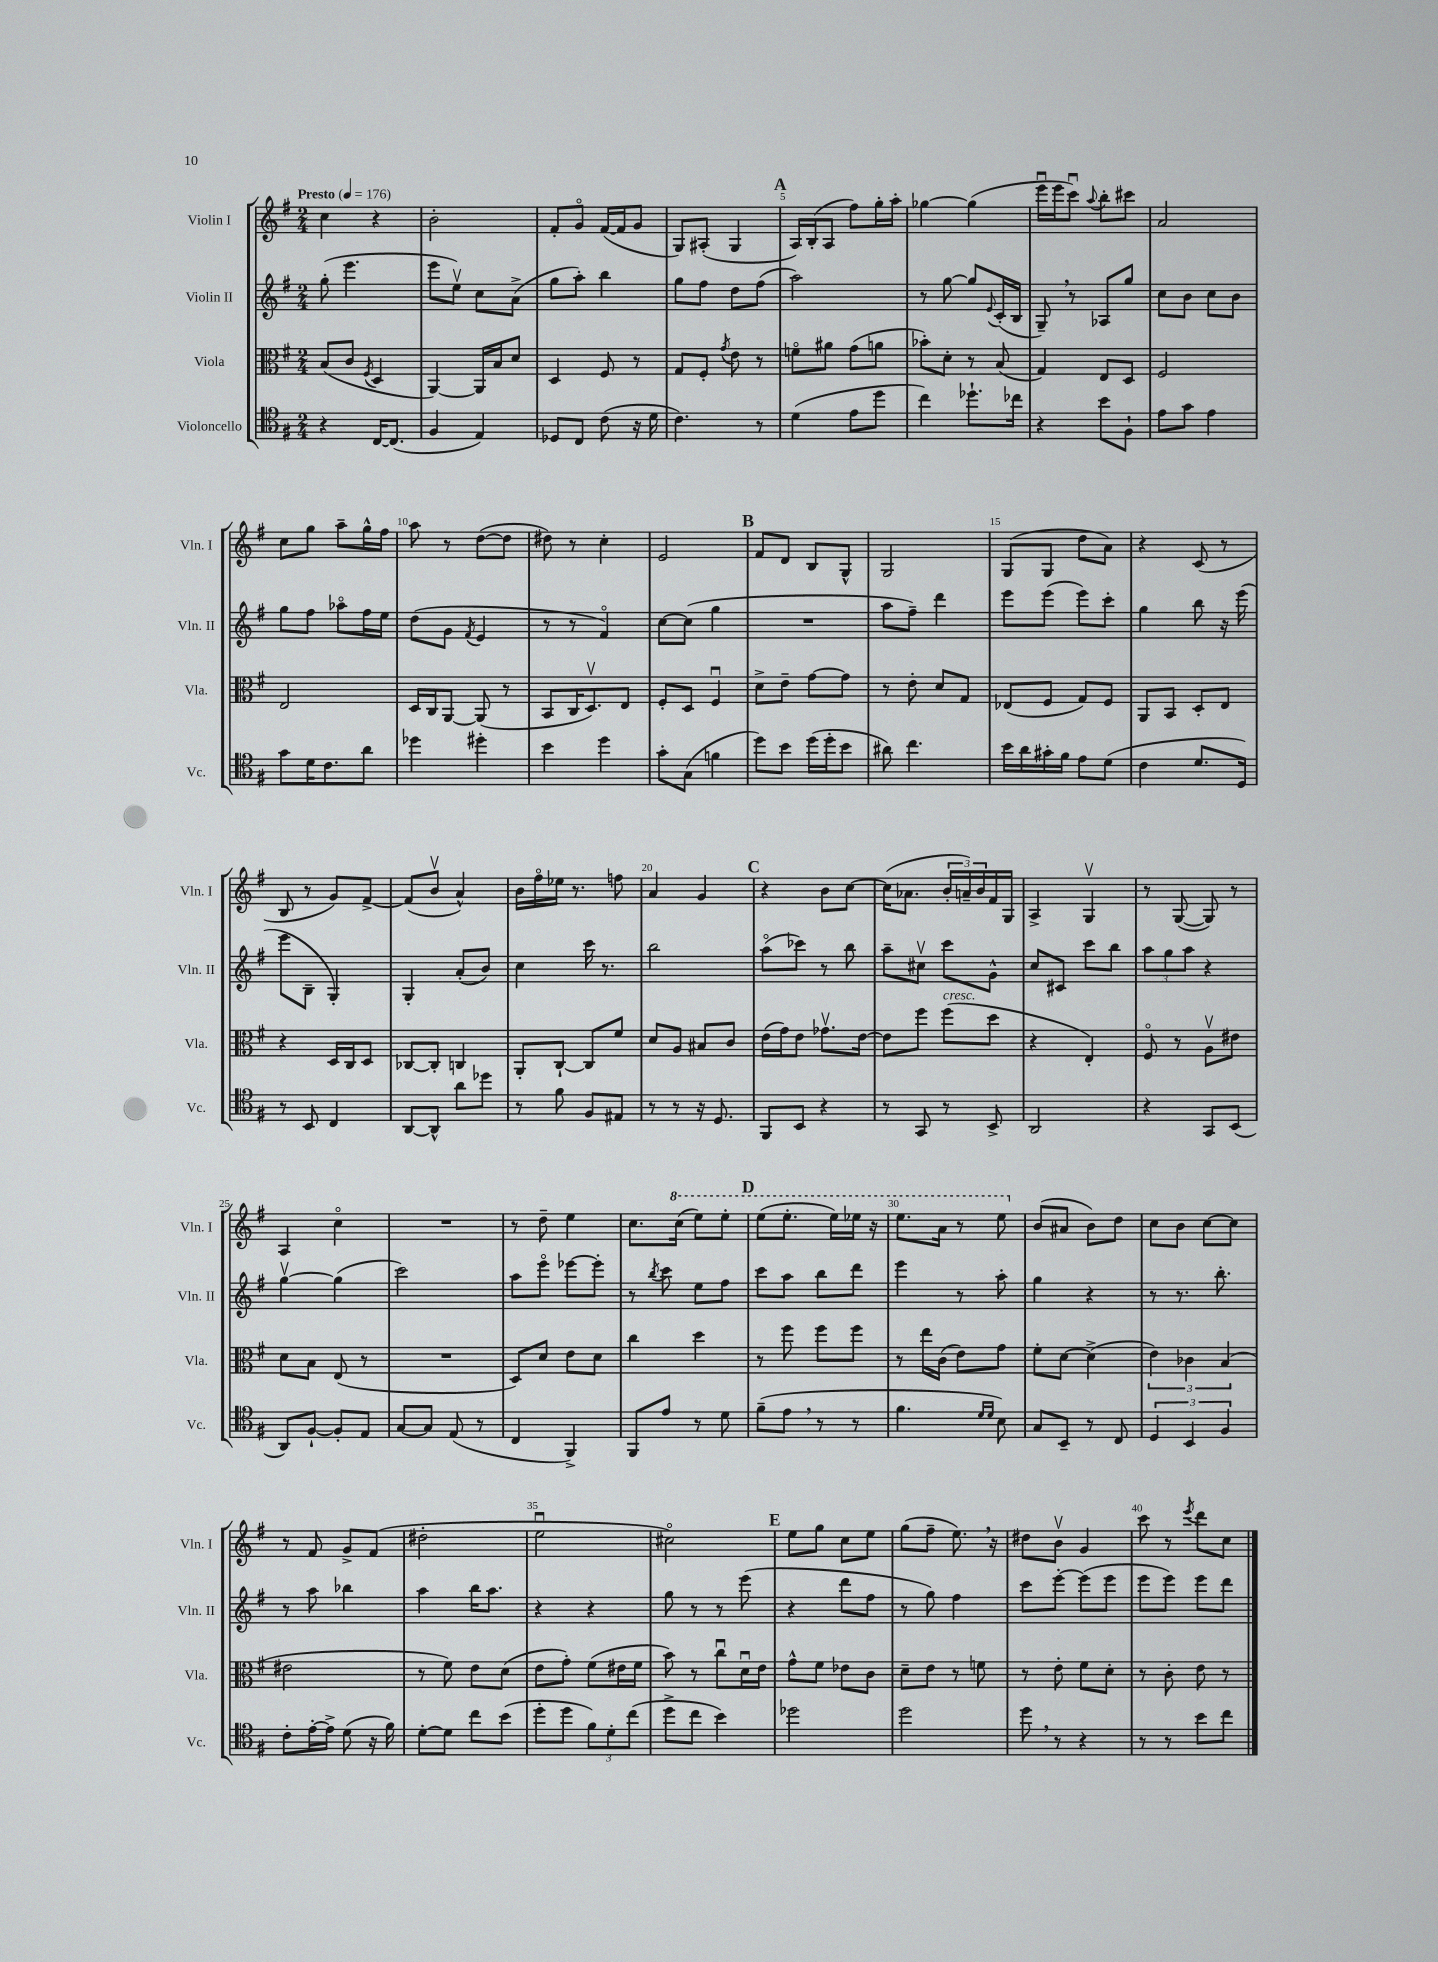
<<
\new StaffGroup <<
\new Staff = "s0" \with { instrumentName = "Violin I" shortInstrumentName = "Vln. I" } {
    \clef treble \key g \major \numericTimeSignature \time 2/4 \tempo "Presto" 4 = 176
    c''4 r4 |
    b'2-. |
    fis'8-. g'8\flageolet fis'16~( fis'16 g'8 |
    g8) ais8-.( g4 |
    \mark \markup { \bold "A" } a16) b16-.( a8 fis''8) g''16-. a''16-. |
    ges''4~ ges''4( |
    e'''16\downbow e'''16 c'''8\downbow) \appoggiatura { a''8 } b''8-. cis'''8 |
    a'2 |
    c''8 g''8 a''8-- g''16-^ fis''16 |
    a''8 r8 d''8~( d''8 |
    dis''8) r8 c''4-. |
    e'2 |
    \mark \markup { \bold "B" } fis'8 d'8 b8 g8-^ |
    g2 |
    g8( g8 d''8 a'8) |
    r4 c'8( r8 |
    b8 r8 g'8) fis'8~-> |
    fis'8( b'8\upbow a'4-^) |
    b'16 fis''16\flageolet ees''16 r8. f''8 |
    a'4 g'4 |
    \mark \markup { \bold "C" } r4 b'8 c''8~ |
    c''16( aes'8. \tuplet 3/2 { b'16-. a'16--) b'16 } fis'16 g16 |
    a4-> g4\upbow |
    r8 g8~( g8) r8 |
    a4 c''4\flageolet |
    R2 |
    r8 d''8-- e''4 |
    c''8. \ottava #1 c'''16( e'''8) e'''8-. |
    \mark \markup { \bold "D" } e'''8( e'''8.-. e'''16) ees'''16 r16 |
    e'''8. a''16 r8 e'''8 \ottava #0 |
    b'8( ais'8 b'8) d''8 |
    c''8 b'8 c''8~ c''8 |
    r8 fis'8 g'8-> fis'8( |
    dis''2-. |
    e''2\downbow |
    cis''2\flageolet) |
    \mark \markup { \bold "E" } e''8 g''8 c''8 e''8 |
    g''8( fis''8-- e''8.) \breathe r16 |
    dis''8 b'8\upbow g'4 |
    c'''8 r8 \acciaccatura { e'''8 } d'''8 c''8 \bar "|." |
}
\new Staff = "s1" \with { instrumentName = "Violin II" shortInstrumentName = "Vln. II" } {
    \clef treble \key g \major \numericTimeSignature \time 2/4
    g''8-.( e'''4. |
    e'''8 e''8\upbow) c''8 a'8->( |
    g''8 a''8-.) b''4 |
    g''8 fis''8 d''8 fis''8( |
    \mark \markup { \bold "A" } a''2) |
    r8 g''8~ g''8 \appoggiatura { e'8 } c'16-.( b16 |
    g8--) \breathe r8 aes8 g''8 |
    c''8 b'8 c''8 b'8 |
    g''8 fis''8 aes''8\flageolet fis''16 e''16 |
    d''8( g'8 \acciaccatura { fis'8 } e'4 |
    r8 r8 fis'4\flageolet) |
    c''8~ c''8( g''4 |
    \mark \markup { \bold "B" } R2 |
    a''8 fis''8--) d'''4 |
    e'''8 e'''8( e'''8) c'''8-. |
    g''4 b''8 r16 e'''16( |
    e'''8 b8-- g4-.) |
    g4-. a'8-.( b'8) |
    c''4 c'''16 r8. |
    b''2 |
    \mark \markup { \bold "C" } a''8\flageolet( ces'''8) r8 b''8 |
    a''8-- cis''8\upbow c'''8 g'8-^ |
    c''8 cis'8 c'''8 b''8 |
    \tuplet 3/2 { a''8 g''8 a''8 } r4 |
    g''4~\upbow g''4( |
    c'''2) |
    a''8 e'''8\flageolet ees'''8~ ees'''8-. |
    r8 \acciaccatura { b''8 } c'''8 e''8 fis''8 |
    \mark \markup { \bold "D" } c'''8 a''8 b''8 d'''8 |
    e'''4 r8 a''8-. |
    g''4 r4 |
    r8 r8. b''8.-. |
    r8 a''8 bes''4 |
    a''4 b''16 a''8. |
    r4 r4 |
    g''8 r8 r8 e'''8( |
    \mark \markup { \bold "E" } r4 d'''8 fis''8 |
    r8 g''8) fis''4 |
    c'''8 e'''8~-. e'''8( e'''8 |
    e'''8 e'''8) e'''8 d'''8 \bar "|." |
}
\new Staff = "s2" \with { instrumentName = "Viola" shortInstrumentName = "Vla." } {
    \clef alto \key g \major \numericTimeSignature \time 2/4
    b8( c'8 \acciaccatura { fis8 } d4 |
    a,4~) a,16 b16 d'8 |
    d4 fis8 r8 |
    g8 fis8-. \acciaccatura { g'8 } e'8 r8 |
    \mark \markup { \bold "A" } f'8\flageolet ais'8 g'8( a'8 |
    bes'8-.) d'8-. r8 b8( |
    g4) e8 d8 |
    fis2 |
    e2 |
    d16 c16 a,8~ a,8( r8 |
    b,8 c16 d8.\upbow) e8 |
    fis8-. d8 fis4\downbow |
    \mark \markup { \bold "B" } d'8-> e'8-- g'8~ g'8 |
    r8 e'8-. d'8 g8 |
    ees8( fis8 g8) fis8 |
    a,8 b,8 d8-. e8 |
    r4 d16 c16 d8 |
    ces8~ ces8-. c4 |
    a,8-. c8~-! c8 fis'8 |
    d'8 a8 bis8 c'8 |
    \mark \markup { \bold "C" } e'16( g'16) e'8 ges'8.\upbow e'16~ |
    e'8 fis''8 fis''8^\markup { \italic "cresc." }( d''8 |
    r4 e4-.) |
    fis8\flageolet r8 a8\upbow eis'8 |
    d'8 b8 e8( r8 |
    R2 |
    d8) d'8 e'8 d'8 |
    c''4 d''4 |
    \mark \markup { \bold "D" } r8 fis''8 fis''8 fis''8 |
    r8 e''16 c'16( e'8) g'8 |
    fis'8-. d'8~ d'4->( |
    \tuplet 3/2 { e'4) ces'4 b4( } |
    eis'2 |
    r8 fis'8) e'8 d'8( |
    e'8 g'8-.) fis'8( eis'16 fis'16 |
    b'8) r8 c''8\downbow d'16\downbow e'16 |
    \mark \markup { \bold "E" } g'8-^ fis'8 ees'8 c'8 |
    d'8-- e'8 r8 f'8 |
    r8 e'8-. fis'8 d'8-. |
    r8 c'8-. e'8 r8 \bar "|." |
}
\new Staff = "s3" \with { instrumentName = "Violoncello" shortInstrumentName = "Vc." } {
    \clef tenor \key g \major \numericTimeSignature \time 2/4
    r4 c16~ c8.( |
    fis4 e4) |
    des8 c8 c'8( r16 d'16 |
    c'4.) r8 |
    \mark \markup { \bold "A" } d'4( e'8 d''8 |
    c''4) des''8.-! ces''16 |
    r4 b'8 fis8-! |
    e'8 g'8 e'4 |
    g'8 d'16 c'8. a'8 |
    des''4 dis''4-. |
    b'4 d''4 |
    g'8-. g8( f'4 |
    \mark \markup { \bold "B" } d''8) b'8 d''16( d''16-. b'8 |
    ais'8) c''4. |
    b'16 a'16 gis'16-. fis'16 e'8 d'8( |
    c'4 d'8. d16) |
    r8 b,8 c4 |
    a,8~ a,8-^ a'8 des''8 |
    r8 fis'8 fis8 eis8 |
    r8 r8 r16 d8. |
    \mark \markup { \bold "C" } fis,8 b,8 r4 |
    r8 g,8 r8 b,8-> |
    a,2 |
    r4 g,8 b,8( |
    a,8) fis8~-! fis8-. e8 |
    g8~ g8 e8( r8 |
    c4 fis,4->) |
    fis,8 e'8 r8 d'8 |
    \mark \markup { \bold "D" } fis'8--( e'8 \breathe r8 r8 |
    fis'4. \grace { d'16 d'16 } b8) |
    g8 b,8-- r8 c8 |
    \tuplet 3/2 { d4 b,4 fis4 } |
    c'8-. e'16~-. e'16-> d'8( r16 fis'16) |
    d'8~-. d'8 c''8 b'8( |
    d''8-. d''8 \tuplet 3/2 { fis'8) d'8-. c''8( } |
    d''8-> c''8 b'4) |
    \mark \markup { \bold "E" } des''2 |
    d''2 |
    d''8 \breathe r8 r4 |
    r8 r8 b'8 c''8 \bar "|." |
}
>>
>>
\layout { \context { \Score \override BarNumber.break-visibility = ##(#f #t #t) barNumberVisibility = #(every-nth-bar-number-visible 5) } }
